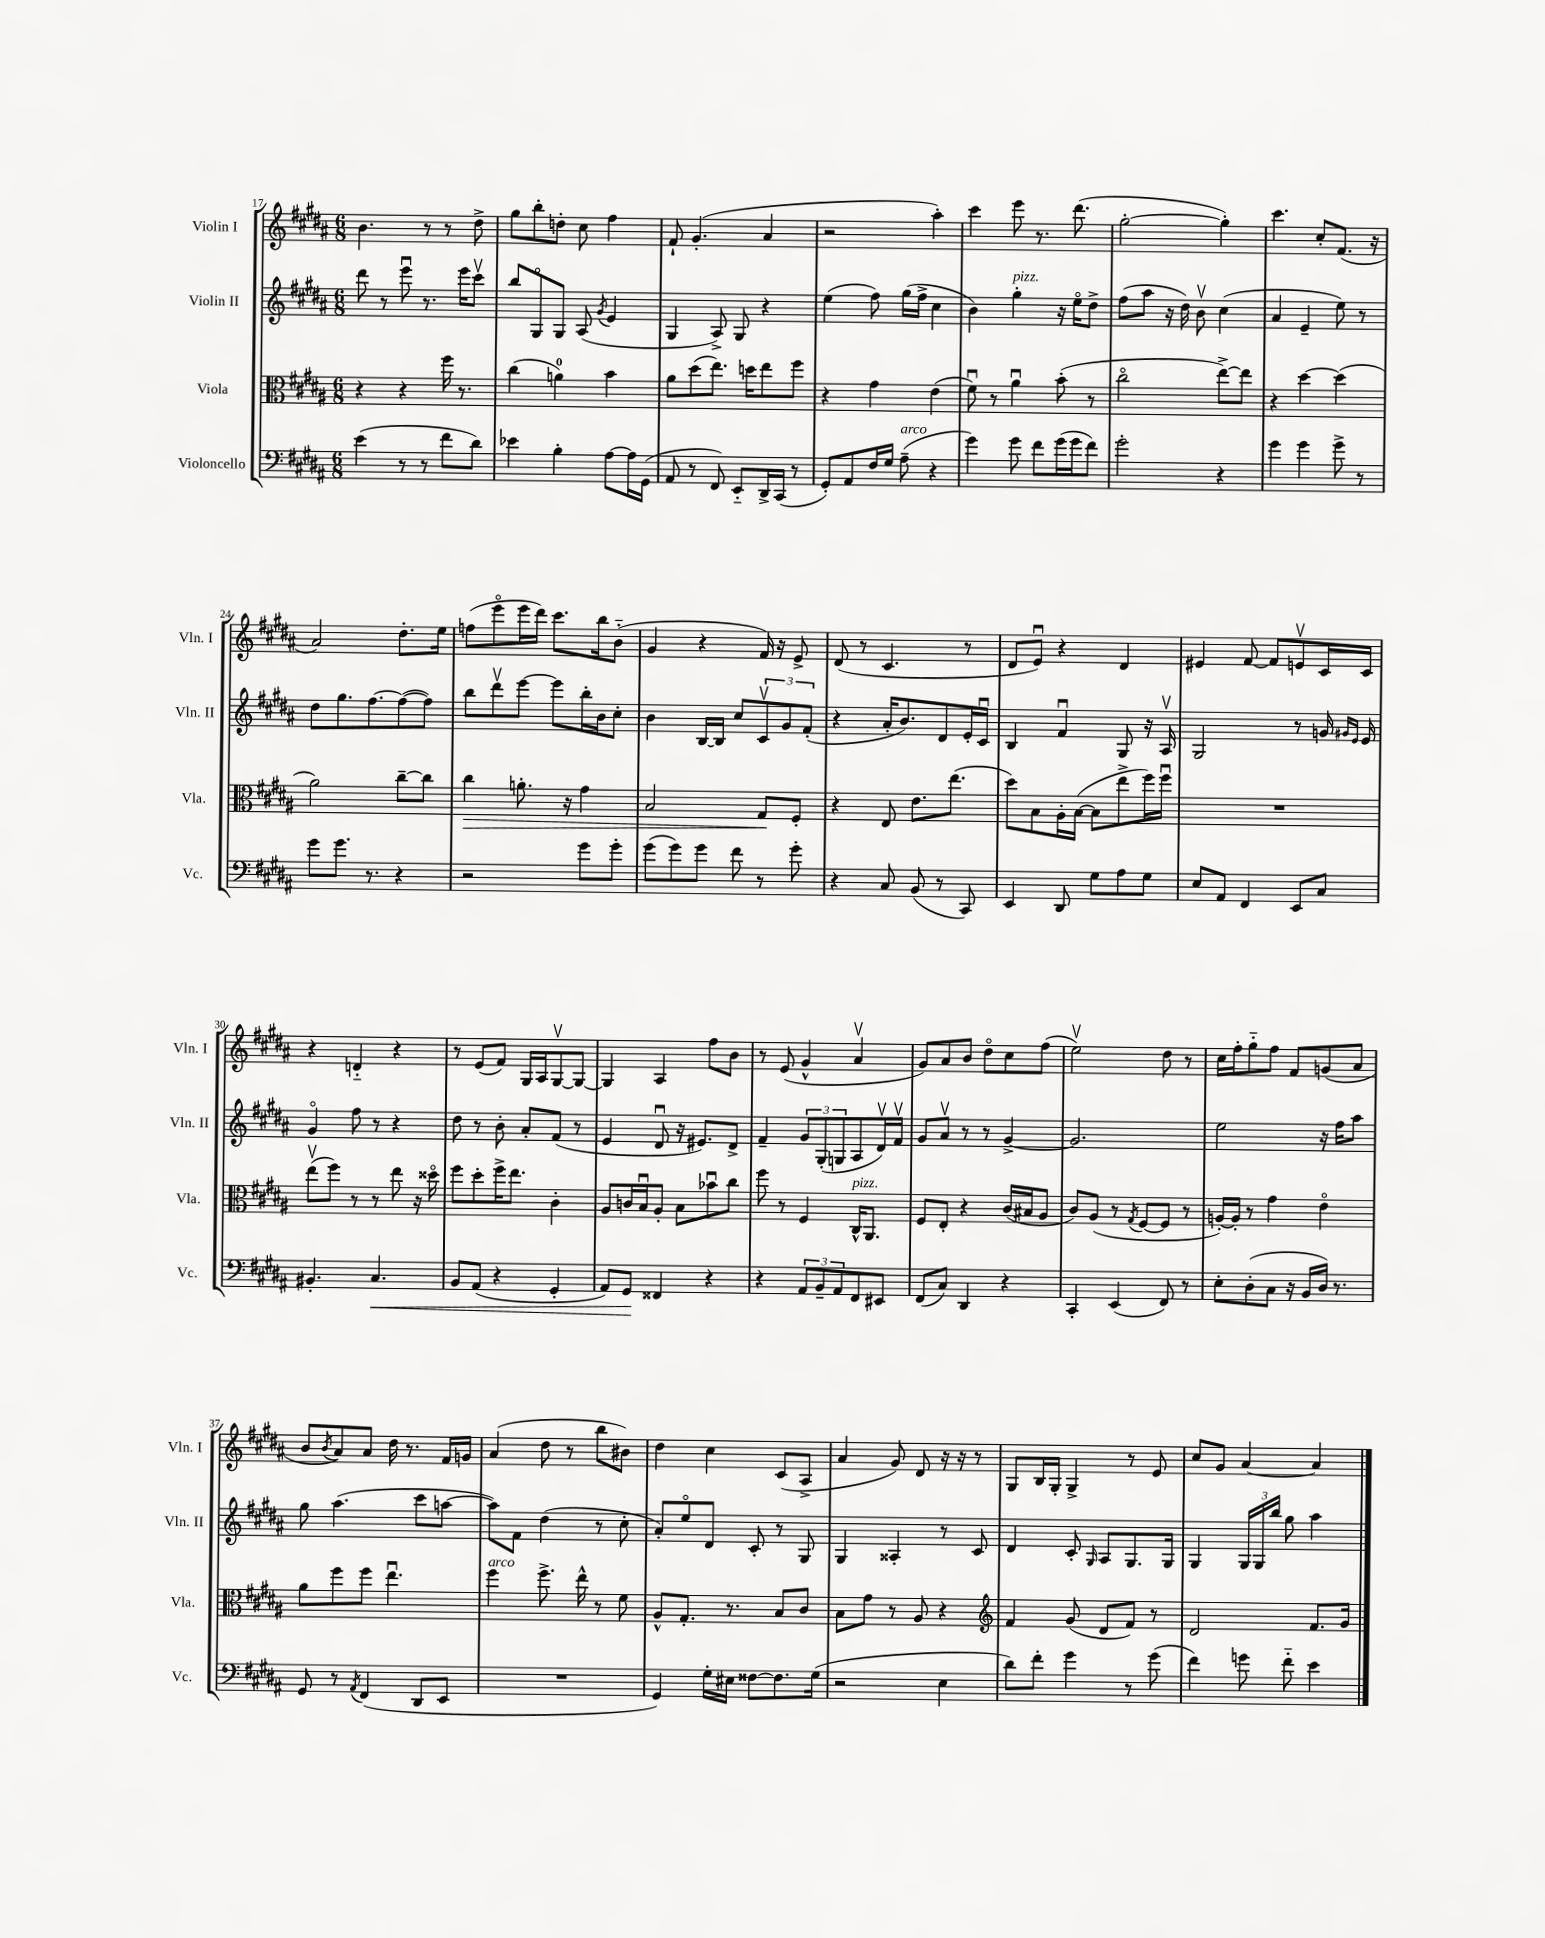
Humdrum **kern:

**kern	**kern	**kern	**kern
*staff4	*staff3	*staff2	*staff1
*clefF4	*clefC3	*clefG2	*clefG2
*k[f#c#g#d#a#]	*k[f#c#g#d#a#]	*k[f#c#g#d#a#]	*k[f#c#g#d#a#]
*M6/8	*M6/8	*M6/8	*M6/8
(4e\	4r	8ddd#\	4.b\
.	.	8r	.
8r	4r	8eeeu\	.
8r	.	8.r	8r
8f#\L	16ff#\	.	8r
.	8.r	16eee\LK	.
8d#\J)	.	8ccc#v\J	8dd#^\
=	=	=	=
4e-\	(4cc#\	8bb/L	8gg#\L
.	.	8G#o/	8bb'\
4B'\	4a\)	8G#/J	8dd'\J
.	.	(8A#/	8cc#\
.	.	8qg#/	.
[8A#\L	4b\	4e/	4ff#\
16A#\]L	.	.	.
(16GG#\JJ	.	.	.
=	=	=	=
8AA#/	8a#\L	4G#/	8f#`/
8r	(8dd#\	.	(4.g#'/
8FF#/)	8.ee\J)	8A#^/)	.
8EE'~/L	.	8G#/	.
.	16dd\LK	.	.
16DD#^/L	8ee\	4r	4a#/
(16CC#/JJ	.	.	.
8r	8ff#\J	.	.
=	=	=	=
8GG#'/L)	4r	(4ee\	2r
8AA#/	.	.	.
16F#/L	4g#\	8ff#\)	.
16G#/JJ	.	.	.
(8A#~\	.	(16gg#\LL	.
.	.	16ff#^\JJ	.
4r	(4e\	4cc#\	4aa#'\)
=	=	=	=
4g#\)	8f#u\)	4b\)	4ccc#\
.	8r	.	.
8g#\	4a#u\	4gg#'\	8eee\
8f#\L	.	.	8.r
(16g#\L	(8b'\	16r	.
16g#\J	.	16eeo\LK	(8.ddd#\
8f#\J)	8r	8dd#^\J	.
=	=	=	=
2g#'\	2cc#o\	(8ff#\L	[2gg#'\
.	.	8aa#\J	.
.	.	16r	.
.	.	16dd#\)	.
.	.	8bv\	.
4r	[8ee^\L)	(4cc#\	4gg#'\])
.	8ee\]J	.	.
=	=	=	=
4g#\	4r	4a#/	4.ccc#\
4g#\	[4dd#\	4e~/	.
.	.	.	8cc#'/L
8g#^\	(4dd#\]	8ee\)	(8.f#/J
8r	.	8r	.
.	.	.	16r
=	=	=	=
8g#\L	2a#\)	8dd#\L	2a#/)
8.g#\J	.	8.gg#\	.
8.r	.	[8.ff#\	.
4r	[8cc#~\L	(8ff#\_	8.dd#'\L
.	8cc#\]J	8ff#\]J)	.
.	.	.	16ee\Jk
=	=	=	=
2r	4cc#\	8bb\L	(8ff\L
.	.	8ddd#v\	8eeeo\
.	8.a'\	[8eee\J	16eee\L
.	.	.	16ddd#\JJ)
.	.	8eee\]L	8.ccc#\L
.	16r	.	.
8g#\L	4g#\	16bb'\L	.
.	.	16b\J	16bb\k
8g#'\J	.	8cc#'\J	(8b'~\J
=	=	=	=
(8g#\L	2B/	4b\	4g#/
8g#\)	.	.	.
8g#\J	.	[16B/LL	4r
.	.	16B/]JJ	.
8f#\	.	8cc#/L	.
8r	8G#/L	12c#v/	16f#/)
.	.	.	16r
.	.	12g#/	.
8g#'\	8F#'/J	.	8e^/
.	.	(12f#'/J	.
=	=	=	=
4r	4r	4r	(8d#/
.	.	.	8r
8C#/	8E/	16a#'/LK	4.c#/
.	.	8.b/)	.
(8BB/	8.e\L	.	.
8r	.	8d#/	.
.	(8.ee\J	.	.
8CC#/)	.	16e'/L	8r
.	.	16c#u/JJ	.
=	=	=	=
4EE/	8dd#\L)	4B/	8d#/L
.	8B\	.	8eu/J)
8DD#/	16A#'\L	4f#u/	4r
.	([16B\JJ	.	.
8G#\L	8B\]L	.	.
8A#\	8ee^\	8G#/	4d#/
8G#\J	16ff#\L)	16r	.
.	16ff#u\JJ	16A#v/	.
=	=	=	=
8E/L	2.r	2G#/	4e#/
8AA#/J	.	.	.
4FF#/	.	.	[8f#/
.	.	.	8f#/]L
8EE/L	.	8r	8ev/
8C#/J	.	16g/	16c#/L
.	.	16qqg#/LL	.
.	.	16qqe/JJ	.
.	.	16e/	16c#/JJ
=	=	=	=
4.BB#'/	(8eev\L	4g#o/	4r
.	8ff#\J)	.	.
.	8r	8ff#\	4d'~/
4.C#/	8r	8r	.
.	8ee\	4r	4r
.	16r	.	.
.	16dd##o\	.	.
=	=	=	=
8BB/L	8ff#\L	8dd#\	8r
(8AA#/J	8dd#'\	8r	(8e/L
4r	16ff#^\K	8b'\	8f#/J)
.	8.ee\J	.	.
.	.	8a#'/L	16G#/LL
.	.	.	16A#/J
4GG#'/	4c#'\	(8f#/J	[8G#v/
.	.	8r	8G#/_J
=	=	=	=
8AA#/L)	8A#/L	4e/	4G#/]
8GG#/J	16c/L	.	.
.	16Bu/J	.	.
4FF##/	8A#'/J	8d#u/	4A#/
.	8B\L	16r	.
.	.	8.e#/L)	.
4r	8b-u\	.	8ff#\L
.	8cc#\J	8d#^/J	8b\J
=	=	=	=
4r	8ff#\	4f#~/	8r
.	8r	.	(8e/
12AA#/L	4F#/	12g#/L	4g#^^/
12BB~/	.	(12G#'/	.
12AA#/	.	12G/	.
8FF#/	16C#^^/LK	8A#/	4a#v/
.	8.AA#/J	.	.
8EE#/J	.	16d#v/L)	.
.	.	16f#v/JJ	.
=	=	=	=
(8FF#/L	8F#/L	8g#/L	8g#/L)
8C#/J)	8E'/J	8a#v/J	8a#/
4DD#/	4r	8r	8b/J
.	.	8r	8dd#o\L
4r	(16c#/LL	[4g#^/	8cc#\
.	16B#/J	.	.
.	8A#/J	.	(8ff#\J
=	=	=	=
4CC#'/	8c#/L)	2.g#/]	2eev\)
.	(8A#/J	.	.
(4EE/	8r	.	.
.	8qG#/	.	.
.	[8F#/L	.	.
8FF#/)	8F#/]J	.	8dd#\
8r	8r	.	8r
=	=	=	=
8E'\L	[16A'/LL)	2ee\	16cc#\LL
.	16A'/]JJ	.	16ff#'\J
(8D#'\	8r	.	8gg#'~\
8C#\J	4g#\	.	8ff#\J
16r	.	.	8f#/L
16BB/LL	.	.	.
16D#/JJ)	4eo\	16r	(8g/
8.r	.	16ff#\LK	.
.	.	8aa#\J	8a#/J
=	=	=	=
8GG#/	8a#\L	8gg#\	8b/L
.	.	.	8qb/
8r	8ff#\	(4.aa#\	8a#/)
8qAA#/	.	.	.
(4FF#/	8ff#\J	.	8a#/J
.	4.eeu\	.	16dd#\
.	.	.	8.r
8DD#/L	.	8ccc#\L	.
8EE/J	.	[8aa\J	16f#/LL
.	.	.	16g/JJ
=	=	=	=
2.r	4ff#\	8aa\]L)	(4a#/
.	.	8f#\J	.
.	8.ff#^\	(4dd#\	8dd#\
.	.	.	8r
.	16ee^^\	.	.
.	8r	8r	8bb\L
.	8f#\	8cc#'\	8b#\J)
=	=	=	=
4GG#/)	8A#^^/L	8a#'/L)	4dd#\
.	8.G#'/J	8eeo/	.
16G#'\LL	.	8d#/J	4cc#\
16E#\JJ	8.r	.	.
[8F##\L	.	8c#'/	.
8.F##\]	8B/L	8r	(8c#/L
.	8c#/J	8G#/	8A#^/J
(16G#\Jk	.	.	.
=	=	=	=
2r	8B\L	4G#/	4a#/
.	8g#\J	.	.
.	8r	4A##'/	8g#/)
.	8A#/	.	8d#/
4E\	4r	8r	16r
.	.	.	16r
.	.	8c#/	8r
=	=	=	=
*	*clefG2	*	*
8d#\L)	4f#/	4d#/	8G#/L
8f#'\J	.	.	16B/L
.	.	.	16G#'/JJ
4g#\	(8g#/	8c#'/	4G#^/
.	.	16qqG#/	.
.	8d#/L	8A#/L	.
8r	8f#/J)	8.G#/	8r
(8g#\	8r	.	8e/
.	.	16G#/Jk	.
=	=	=	=
4f#\)	2d#/	4G#/	8cc#/L
.	.	.	8g#/J
8g\	.	24G#/LL	[4a#/
.	.	24G#/	.
.	.	24bb/JJ	.
8f#'~\	.	8gg#\	.
4e\	8.f#/L	4aa#\	4a#/]
.	16g#/Jk	.	.
==	==	==	==
*-	*-	*-	*-
